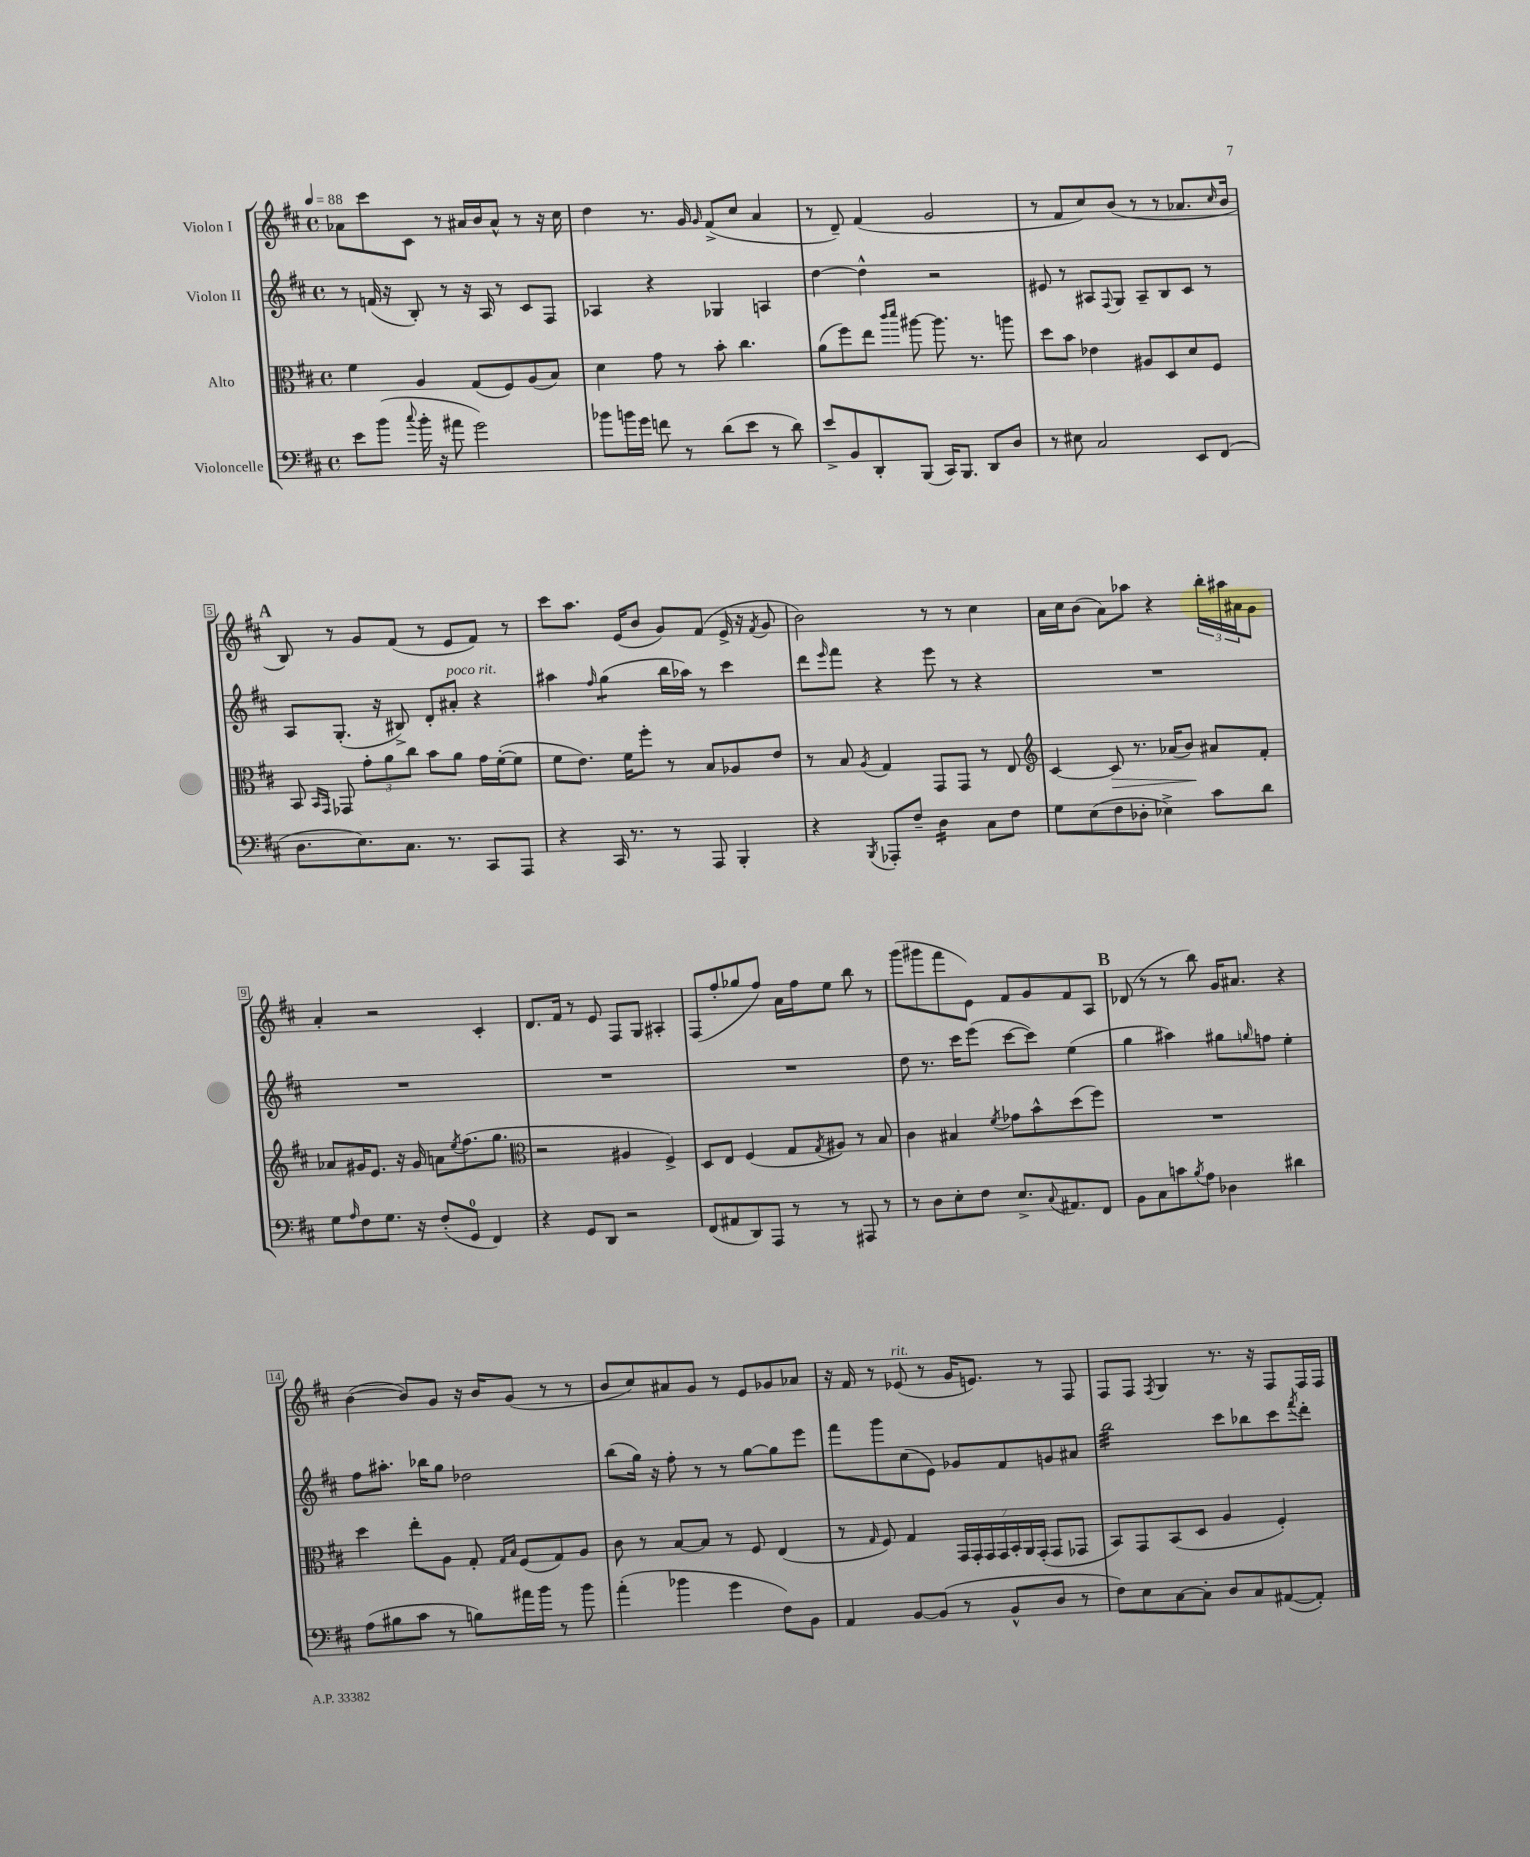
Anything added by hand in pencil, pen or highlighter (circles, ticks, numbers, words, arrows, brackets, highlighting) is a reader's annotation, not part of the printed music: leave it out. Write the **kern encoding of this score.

**kern	**kern	**kern	**kern
*staff4	*staff3	*staff2	*staff1
*clefF4	*clefC3	*clefG2	*clefG2
*k[f#c#]	*k[f#c#]	*k[f#c#]	*k[f#c#]
*M4/4	*M4/4	*M4/4	*M4/4
*met(c)	*met(c)	*met(c)	*met(c)
*MM88	*MM88	*MM88	*MM88
8e\L	4f#\	8r	8a-\L
(8b\J	.	(16f/	8ccc#\
.	.	16r	.
8qqcc#/	.	.	.
16b'\	4A/	8B'/)	8c#\J
16r	.	.	.
8a#\	.	8r	8r
2g\)	(8G/L	16r	16a#/LL
.	.	16A/	16b/J
.	8F#/)	8r	8a#^^/J
.	(8A/	8c#/L	8r
.	8B/J)	8F#/J	16r
.	.	.	16cc#\
=	=	=	=
8b-\L	4d\	4A-/	4dd\
16b\L	.	.	.
16g\JJ	.	.	.
8f\	8g\	4r	8.r
8r	8r	.	.
.	.	.	16g/
.	.	.	16qqg/
(8d\L	8b'\	4G-/	(8f#^/L
8e\J	4.cc#\	.	8cc#/J
8r	.	4A/	4a/
8d\)	.	.	.
=	=	=	=
8e^/L	(8a\L	[4dd\	8r
8BB/	8ff#\)	.	8d~/)
8DD'/	8ee\J	4dd^^\]	(4f#/
.	16qqccc#/LL	.	.
.	16qqddd/JJ	.	.
(8BBB/J	[8aa#\	.	.
16CC#/LK)	8.aa#\]	2r	2g/
8.BBB/J	.	.	.
.	8.r	.	.
8DD/L	.	.	.
8D/J	8aa\	.	.
=	=	=	=
8r	8dd\L	8e#/	8r
8E#\	8b\J	8r	8f#/L
2C#/	4e-\	8A#/L	8cc#/)
.	.	8qqF#/	.
.	.	8G/J	(8b/J
.	8A#/L	8A#~/L	8r
.	8D/	8B/	8r
8EE/L	8d/	8c#/J	8.a-/L
(8FF#/J	8F#/J	8r	.
.	.	.	16qqcc#/
.	.	.	16b/Jk
=	=	=	=
8.D\L	8BB/	8A/L	8B/)
.	16qqBB/LL	.	.
.	16qqGG/JJ	.	.
.	8GG-/	(8.G'/J	8r
8.E\)	.	.	.
.	12g'\L	.	8g/L
.	.	16r	.
.	12a\	.	.
8.C#\J	.	8B#^/)	(8f#/J
.	12cc#\J	.	.
.	8b\L	8d'/L	8r
8.r	.	.	.
.	8a\J	8a#'/J	8e/L
8CC#/L	16g\LL	4r	8f#/J)
.	([16f#'\J	.	.
8AAA/J	8f#\]J	.	8r
=	=	=	=
4r	8f#\L	4aa#\	8ccc#\L
.	8.e\J)	.	8.aa\J
.	.	16qqff#/	.
16CC#/	.	(4gg\	.
8.r	16f#\LK	.	(16e/LK
.	8ff#'\J	.	8b/J
8r	8r	16bb\LL	8g/L)
.	.	16aa-\JJ)	.
8AAA/	8B/L	8r	(8f#/J
4BBB'/	8A-/	4ccc#\	16e^/
.	.	.	16r
.	.	.	8qf#/
.	8e/J	.	8g/
=	=	=	=
4r	8r	8ddd\L	2b\)
.	.	16qqeee/	.
.	8B/	8fff#\J	.
8qBBB/	8qA/	.	.
8AAA-'/L	4G/	4r	.
8F#~/J	.	.	.
4D\	8GG/L	8eee\	8r
.	8GG/J	8r	8r
8C#\L	8r	4r	4cc#\
8F#\J	8E/	.	.
=	=	=	=
*	*clefG2	*	*
8G\L	[4c#/	1r	16a\LL
.	.	.	16cc#\J
(8E\	.	.	(8b\J
8F#\	8c#/]	.	8a\L)
8D-'\J	8.r	.	8aa-\J
4E-^\)	.	.	4r
.	(16a-/LK	.	.
.	8b/J)	.	.
8c#\L	8a#/L	.	24bb'\LL
.	.	.	24aa#\
.	.	.	24a#\J
8d\J	8f#'/J	.	8g\J
=	=	=	=
8G\L	8a-/L	1r	4a'/
16qqA/	.	.	.
8F#\	16g#/K	.	.
.	8.e/J	.	.
8.G\J	.	.	2r
.	16r	.	.
16r	16g#/	.	.
(8F#'/L	8a\L	.	.
.	8qee/	.	.
8GG/J	(8.ff#\	.	.
4FF#/)	.	.	4c#'/
.	8.gg\J	.	.
=	=	=	=
*	*clefC3	*	*
4r	2r	1r	8.d/L
.	.	.	16f#/Jk
8GG/L	.	.	8r
8DD/J	.	.	8e/
2r	4A#/	.	8F#/L
.	.	.	8G/J
.	4F#^/)	.	4A#'/
=	=	=	=
(8FF#/L	8D/L	1r	(8F#/L
8AA#/	8E/J	.	8ff#'/
8DD/)	(4F#/	.	8gg-/
8AAA/J	.	.	8ff#/J)
8r	8G/L	.	16a\LL
.	.	.	16ff#\J
.	8qG/	.	.
8r	8A#/J)	.	8ee\J
8AAA#/	8r	.	8bb\
8r	8B/	.	8r
=	=	=	=
8r	4c#\	8dd\	(8ggg\L
8D\L	.	8.r	8ggg#\
8E'\	4B#/	.	8fff#\
.	.	16ccc#\LK	.
8F#\J	.	(8eee\J	8e\J)
.	8qf#/	.	.
8.E^/L	8g-\L	[8ccc#\L	8f#/L
.	8b^^\	8ccc#\]J)	8g/
8qqC#/	.	.	.
8.AA#/	.	.	.
.	(8dd\	(4ee\	8f#/
8FF#/J	8ff#\J)	.	8A/J
=	=	=	=
8BB\L	1r	4gg\	(8d-/
8C#\	.	.	8r
8c\	.	4aa#\)	8r
8qB/	.	.	.
8A\J	.	.	8bb\)
4D-\	.	8gg#\L	16g/LK
.	.	.	8.a#/J
.	.	16qqgg/	.
.	.	8ff\J	.
4d#\	.	4ee'\	4r
=	=	=	=
(8A\L	4dd\	8ff#\L	([4b\
8B#\	.	8.aa#'\J	.
8c#\J	8ee'\L	.	8b/]L)
.	.	16bb-\LK	.
8r	8A\J	8gg\J	8g/J
8B\L)	8G'/	2dd-\	16r
.	.	.	16b/LK
.	16qqG/LL	.	.
.	16qqB/JJ	.	.
16a#\L	(8F#/L	.	(8g/J
16b\JJ	.	.	.
8r	8G/)	.	8r
8b\	8A/J	.	8r
=	=	=	=
(4a'\	8c#\	(8bb\L	8b/L
.	8r	16gg\Jk)	8cc#/)
.	.	16r	.
4b-\	[8B/L	8ff#'\	8a#/
.	8B/]J	8r	8g/J
4g\	8r	8r	8r
.	8F#/	[8gg\L	8e/L
8F#\L)	(4E/	8gg\]	8g-/
8BB\J	.	8eee\J	8a-/J
=	=	=	=
4AA/	8r	8fff#\L	16r
.	.	.	16f#/
.	16qqG/	.	.
.	8F#/)	8ggg\	8r
[8BB/L	4G/	(8cc#\	(8e-/
(8BB/]J	.	8e\J)	8r
8r	28GG/LL	8g-/L	16g/LK
.	28GG'/	.	.
.	.	.	8.e/J)
.	28GG/	.	.
.	28GG/	.	.
8BB^^/L	.	8f#/	.
.	28BB'/	.	.
.	28AA/	.	.
.	(28GG'/JJ	.	.
8D/J	8GG/L	8g/	8r
8r	8GG-/J	8a#/J	8F#/
=	=	=	=
8F#\L)	8BB/L)	2bb\	8F#/L
8E\	8GG/	.	8F#/J
.	.	.	8qF#/
[8C#\	(8BB/	.	4G/
8C#'\]J	8D/J	.	.
8D/L	4A/	8ccc#\L	8.r
8C#/	.	8bb-\	.
.	.	.	16r
([8AA#/	4F#'/)	8ccc#\	8F#/L
.	.	8qfff#/	.
8AA#'/]J)	.	8ddd'\J	16F#/L
.	.	.	16F#/JJ
==	==	==	==
*-	*-	*-	*-
